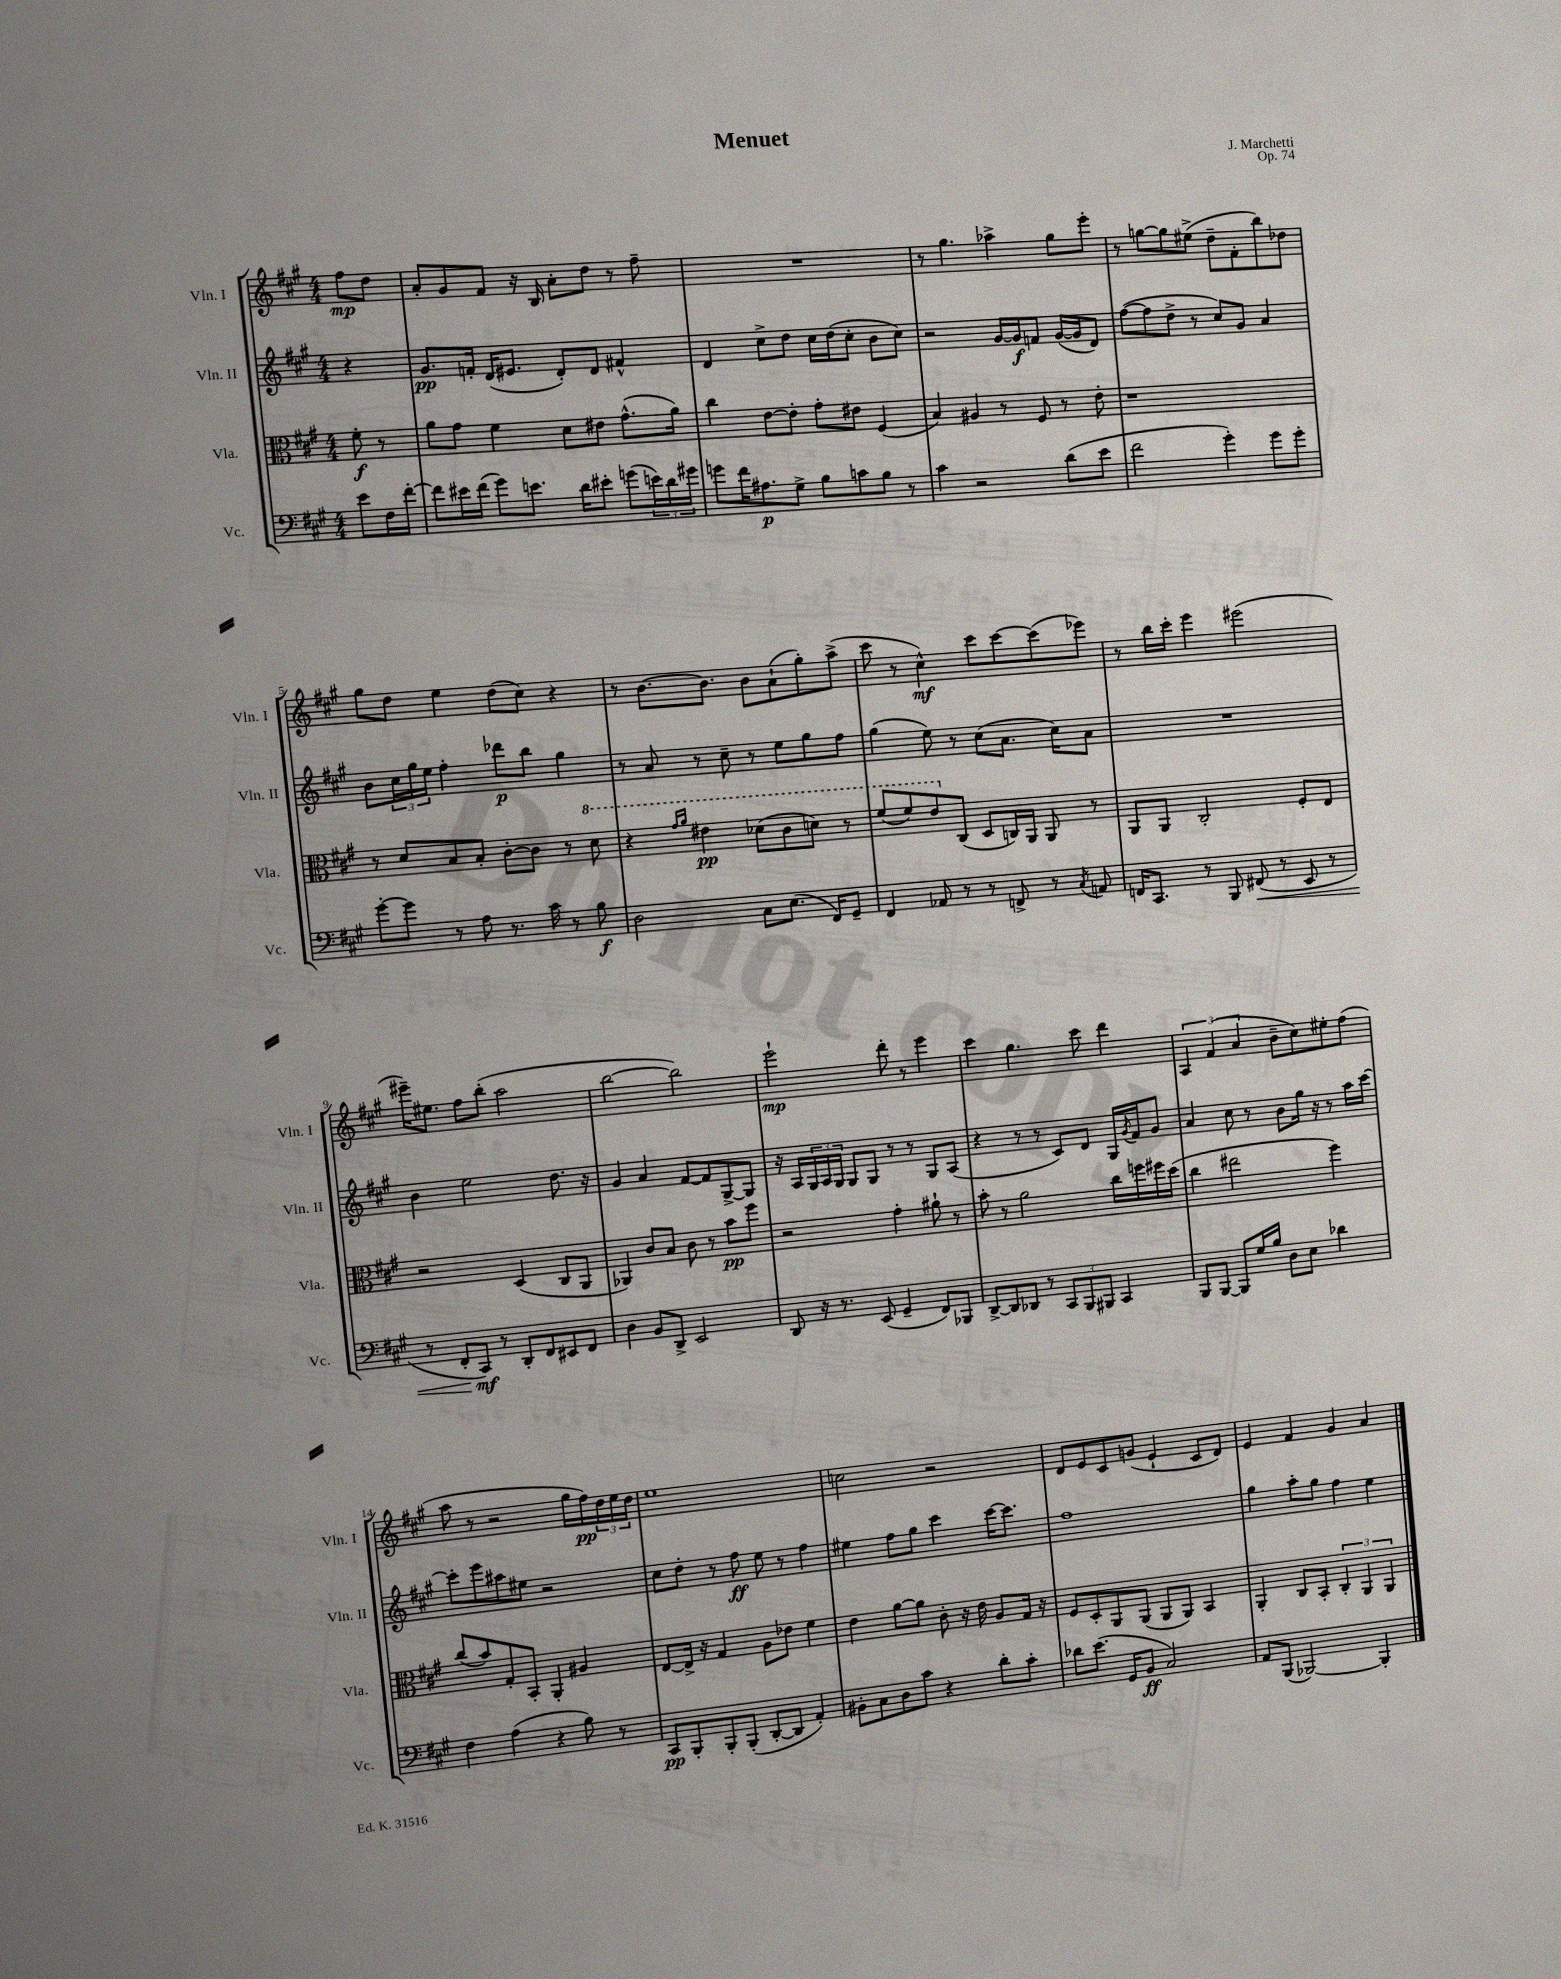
\header { title = "Menuet" composer = "J. Marchetti" opus = "Op. 74" }
<<
\new StaffGroup <<
\new Staff = "s0" \with { instrumentName = "Vln. I" shortInstrumentName = "Vln. I" } {
    \clef treble \key a \major \numericTimeSignature \time 4/4 \partial 4
    fis''8\mp d''8 |
    a'8-. gis'8 fis'8 r16 b16 a'8-. d''8 r8 fis''8-- |
    R1 |
    r8 gis''4. aes''4-> gis''8 e'''8-. |
    r8 g''8~ g''8 eis''8->( d''8-- fis'8-. b''8) des''8 |
    gis''8 d''8 e''4 d''8( cis''8) r4 |
    r8 b'8.~ b'8. b'8 a'8-!( gis''8-.) a''8->( |
    cis'''8 r8 cis''4-^\mf) cis'''8 cis'''8~ cis'''8( ees'''8) |
    r8 b''16 cis'''16-. e'''4 eis'''2( |
    eis'''16--) eis''8. fis''8 b''8-.( a''2 |
    b''2~ b''2) |
    e'''2-!\mp d'''8-. r8 e'''4 |
    cis'''4 gis''4. cis'''8 d'''4 |
    \tuplet 3/2 { a4 fis'4( a'4 } b'8-- cis''8) eis''8-. fis''8( |
    a''8 r8 r2 gis''16 fis''16\pp) \tuplet 3/2 { d''16 e''16 d''16 } |
    e''1 |
    c''2 r2 |
    d'8 e'8 cis'8 g'8( e'4-! cis'8 d'8) |
    e'4 fis'4 gis'4 a'4 \bar "|." |
}
\new Staff = "s1" \with { instrumentName = "Vln. II" shortInstrumentName = "Vln. II" } {
    \clef treble \key a \major \numericTimeSignature \time 4/4 \partial 4
    r4 |
    gis'8.\pp f'16-. d'16( eis'8. d'8-.) d'8 fis'4-^ |
    d'4 cis''8-> d''8 cis''16 d''16( cis''8-. b'8 cis''8) |
    r2 gis'16~ gis'16\f f'8 gis'16~( gis'16 d'8) |
    fis''8~( fis''8 d''8-> r8 cis''8) gis'8 a'4 |
    b'8 \tuplet 3/2 { cis''16 gis''16 e''16 } fis''4-. des'''8\p b''8 gis''4 |
    r8 a'8 r8 cis''8-- r8 e''8 gis''8 fis''8 |
    gis''4( e''8) r8 cis''8( a'8. cis''16) a'8 |
    R1 |
    b'4 e''2 d''8. r16 |
    gis'4 a'4 fis'8~ fis'8 gis8~-> gis8 |
    r16 a16 \tuplet 3/2 { gis16 a16 gis16 } gis8 gis8 r8 r8 gis8 a8( |
    r4 r8 r8 cis'8) d'8 gis16 \acciaccatura { gis'8 } fis'16 gis'8 |
    a'4 cis''8 r8 b'8 gis''16 r16 r8 a''16 cis'''16~ |
    cis'''8-. e'''8 ais''8 eis''8 r2 |
    cis''8 d''8-. r8 fis''8\ff e''8 r8 fis''4 |
    eis''4 fis''8 gis''8 cis'''4 cis'''16~ cis'''8. |
    fis''1 |
    gis''4 a''8-. gis''8 fis''4 e''4 \bar "|." |
}
\new Staff = "s2" \with { instrumentName = "Vla." shortInstrumentName = "Vla." } {
    \clef alto \key a \major \numericTimeSignature \time 4/4 \partial 4
    fis'8-.\f r8 |
    a'8 gis'8 fis'4 d'8 eis'8 gis'8.-^( a'16) |
    cis''4 e'8~ e'8-. gis'8-. eis'8 fis4( |
    b4) ais4 r8 fis8 r8 e'8-. |
    r1 |
    r8 d'8 b8 b8-. cis'8~-. cis'8 r8 \ottava #1 d''8 |
    r4 \grace { gis''16 a''16 } eis''4\pp des''8( cis''8 d''8) r8 |
    fis''8( fis''8) e''8 \ottava #0 cis8( d8 c16) a,16 a,8 r8 |
    a,8 a,8 cis2-. fis8-. e8 |
    r2 d4( cis8 a,8 |
    aes,4) cis'8 b8 cis'8 r8 b'8\pp fis''8 |
    r2 gis'4-. ais'8-! r8 |
    b'8-. r8 a'2 cis''16 f''16 fis''16 d''16( |
    cis''4 eis''2 fis''4) |
    cis''8( b'8) gis8-. b,8-. a,4-. ais4 |
    e8~ e16-> r16 gis4 a8 ees'8 fis'4 |
    e'4 a'8~ a'8 cis'8-. r16 e'16 a8 gis16 r16 |
    fis8 d8-. a,8 a,8( a,8 a,8) b,4 |
    a,4-. cis8 b,8-. \tuplet 3/2 { cis4-. a,4 a,4 } \bar "|." |
}
\new Staff = "s3" \with { instrumentName = "Vc." shortInstrumentName = "Vc." } {
    \clef bass \key a \major \numericTimeSignature \time 4/4 \partial 4
    e'8 fis16 fis'16~-. |
    fis'8 eis'16 fis'16( gis'8) e'8. d'16 eis'8-. g'8( \tuplet 3/2 { e'16) d'16 gis'16 } |
    g'8 fis'16 ais8.\p gis8-> b8 c'8 b8 r8 |
    cis'4 r2 d'8( e'8 |
    fis'2 gis'4-.) gis'8 gis'8-. |
    gis'8~-. gis'8 r8 a8 r8. cis'16 r8 b8\f |
    d2 cis8 e8.( fis,16) gis,8-- |
    fis,4 aes,8 r8 r8 f,8-> r8 \acciaccatura { cis8 } a,8 |
    f,16 cis,8. r8 b,,8 fis,8\<( r8 e,8 r8 |
    r8 fis,8-. cis,8\mf\!) r8 d,8-. fis,8 eis,8 fis,8 |
    d4 b,8 d,8-> e,2 |
    d,8 r16 r8. e,8( gis,4-- fis,8) bes,,8 |
    d,8~-> d,8 des,8 r8 \tuplet 3/2 { cis,8 b,,8 bis,,8 } cis,4 |
    b,,8 b,,8~ b,,8 gis16 b16 d8 e8 des'4 |
    fis4 a4( r4 b8) r8 |
    cis,8\pp b,,8-. b,,8-. b,,8-.( d,8~-. d,8 a,4-.) |
    bis,8-. cis8 d8 cis'8 r4 d'8-. cis'8-. |
    des'8 e'8.( gis,16 b,8\ff cis2) |
    a,8 b,,8( bes,,2~) bes,,4-. \bar "|." |
}
>>
>>
